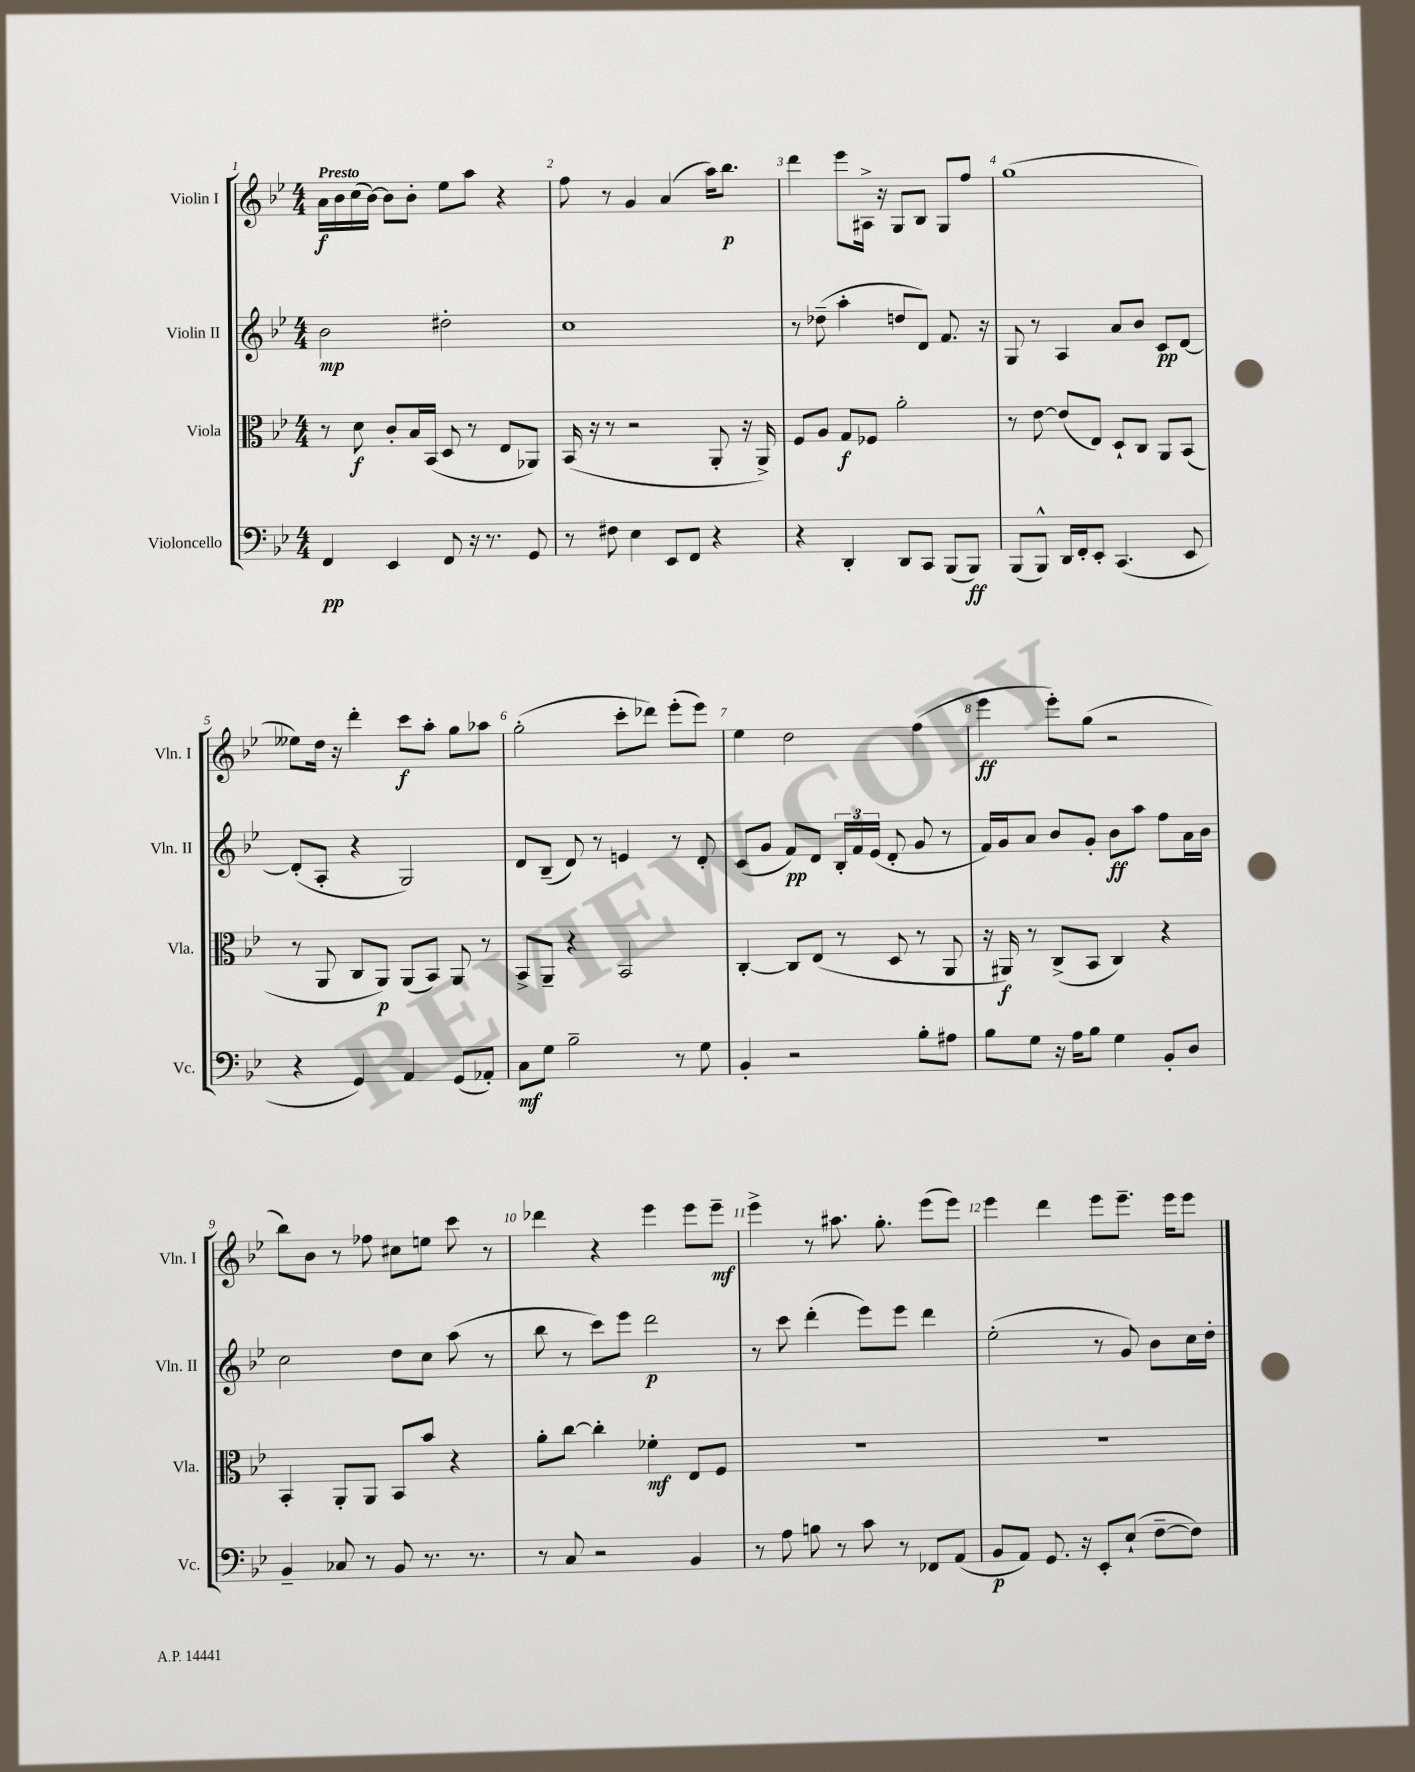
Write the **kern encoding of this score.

**kern	**kern	**kern	**kern
*staff4	*staff3	*staff2	*staff1
*clefF4	*clefC3	*clefG2	*clefG2
*k[b-e-]	*k[b-e-]	*k[b-e-]	*k[b-e-]
*M4/4	*M4/4	*M4/4	*M4/4
4FF/	8r	2b-\	16a\LL
.	.	.	16b-\
.	8d\	.	(16cc\
.	.	.	[16b-\JJ)
4EE-/	8c'/L	.	8b-\]L
.	16B-/L	.	8b-'\J
.	(16BB-/JJ	.	.
8FF/	8D/	2dd#'\	8ee-\L
16r	8r	.	8aa\J
8.r	.	.	.
.	8E-/L	.	4r
8GG/	8AA-/J)	.	.
=	=	=	=
8r	(16BB-/	1cc	8ff\
.	16r	.	.
8F#\	8r	.	8r
4E-\	2r	.	4g/
8EE-/L	.	.	(4a/
8FF/J	.	.	.
4r	8AA'/	.	16aa\LK)
.	.	.	8.bb-\J
.	16r	.	.
.	16AA^/)	.	.
=	=	=	=
4r	8F/L	8r	4ddd\
.	8A/J	(8dd-~\	.
4DD'/	8G/L	4aa'\	8eee-\L
.	8F-/J	.	16A#^\Jk
.	.	.	16r
8DD/L	2a'\	8dd/L	8G/L
8CC/J	.	8d/J)	8B-/J
(8BBB-/L	.	8.f/	8G/L
8BBB-/J)	.	.	8ff/J
.	.	16r	.
=	=	=	=
(8BBB-/L	8r	8G/	(1gg
8BBB-^^/J)	[8e-\	8r	.
16DD/LL	(8e-/]L	4A/	.
16FF'/J	.	.	.
8EE-'/J	8E-/J)	.	.
(4.CC/	8D`/L	8a/L	.
.	8C/J	8b-/J	.
.	8AA/L	8c/L	.
8EE-/	(8BB-/J	[8d/J	.
=	=	=	=
4r	8r	(8d'/]L	8ee--\L)
.	8AA/	8A'/J	16dd\Jk
.	.	.	16r
4GG/)	8C/L	4r	4ddd'\
.	8AA/J)	.	.
4AA/	(8AA/L	2G/)	8ccc\L
.	8BB-/J)	.	8aa'\J
(8GG/L	8AA/	.	8gg\L
8AA-'/J)	8r	.	8aa-\J
=	=	=	=
8C\L	8BB-^/L	8d/L	(2gg'\
8G\J	8AA~/J	(8B-~/J	.
2B-~\	4r	8d/)	.
.	.	8r	.
.	2BB-/	4e/	8ccc'\L
.	.	.	8ddd-\J)
8r	.	8r	(8eee-'\L
8G\	.	8d'/	8eee-\J)
=	=	=	=
4BB-'/	[4C'/	(8c/L	4ee-\
.	.	8g/J	.
2r	8C/]L	8f/L)	2dd\
.	(8E-/J	8d/J	.
.	8r	24B-'/LL	.
.	.	24f/	.
.	.	(24e-/JJ	.
.	8D/	8d'/	.
8B-'\L	8r	8g/	(4ff\
8A#\J	8AA/	8r	.
=	=	=	=
8B-\L	16r	16f/LL)	4eee-\
.	16AA#/)	16g/J	.
8G\J	8r	8a/J	.
16r	(8C^/L	8b-/L	8eee-'\L)
16A\LK	.	.	.
8B-\J	8BB-/J	8g'/J	(8gg\J
4G\	4C/)	8b-\L	2r
.	.	8aa\J	.
8BB-'/L	4r	8ff\L	.
8D/J	.	16a\L	.
.	.	16b-\JJ	.
=	=	=	=
4BB-~/	4BB-'/	2cc\	8bb-\L)
.	.	.	8b-\J
8C-/	8AA'/L	.	8r
8r	8AA/J	.	8ff-\
8BB-/	8BB-/L	8dd\L	8cc#\L
8.r	8b-/J	8cc\J	8ee\J
.	4r	(8aa\	8ccc\
8.r	.	.	.
.	.	8r	8r
=	=	=	=
8r	8a'\L	8bb-\	4ddd-\
8C/	[8cc\J	8r	.
2r	4cc'\]	8ccc\L)	4r
.	.	8eee-\J	.
.	4f-'\	2ddd\	4eee-\
4BB-/	8E-/L	.	8eee-\L
.	8F/J	.	8eee-~\J
=	=	=	=
8r	1r	8r	4eee-^\
8A\	.	8ccc\	.
8B\	.	(4ddd'\	8r
8r	.	.	8.aa#\
8c\	.	8eee-\L)	.
.	.	.	8.gg'\
8r	.	8eee-\J	.
8FF-/L	.	4ddd\	(8eee-\L
(8AA/J	.	.	8eee-\J)
=	=	=	=
8BB-/L	1r	(2ee-'\	4eee-\
8AA/J)	.	.	.
8.GG/	.	.	4ddd\
16r	.	.	.
8EE-'/L	.	8r	8eee-\L
(8E-`/J	.	8g/)	8.eee-~\J
[8F~\L	.	8b-\L	.
.	.	.	16eee-\LK
8F\]J)	.	16cc\L	8eee-\J
.	.	16dd'\JJ	.
==	==	==	==
*-	*-	*-	*-
